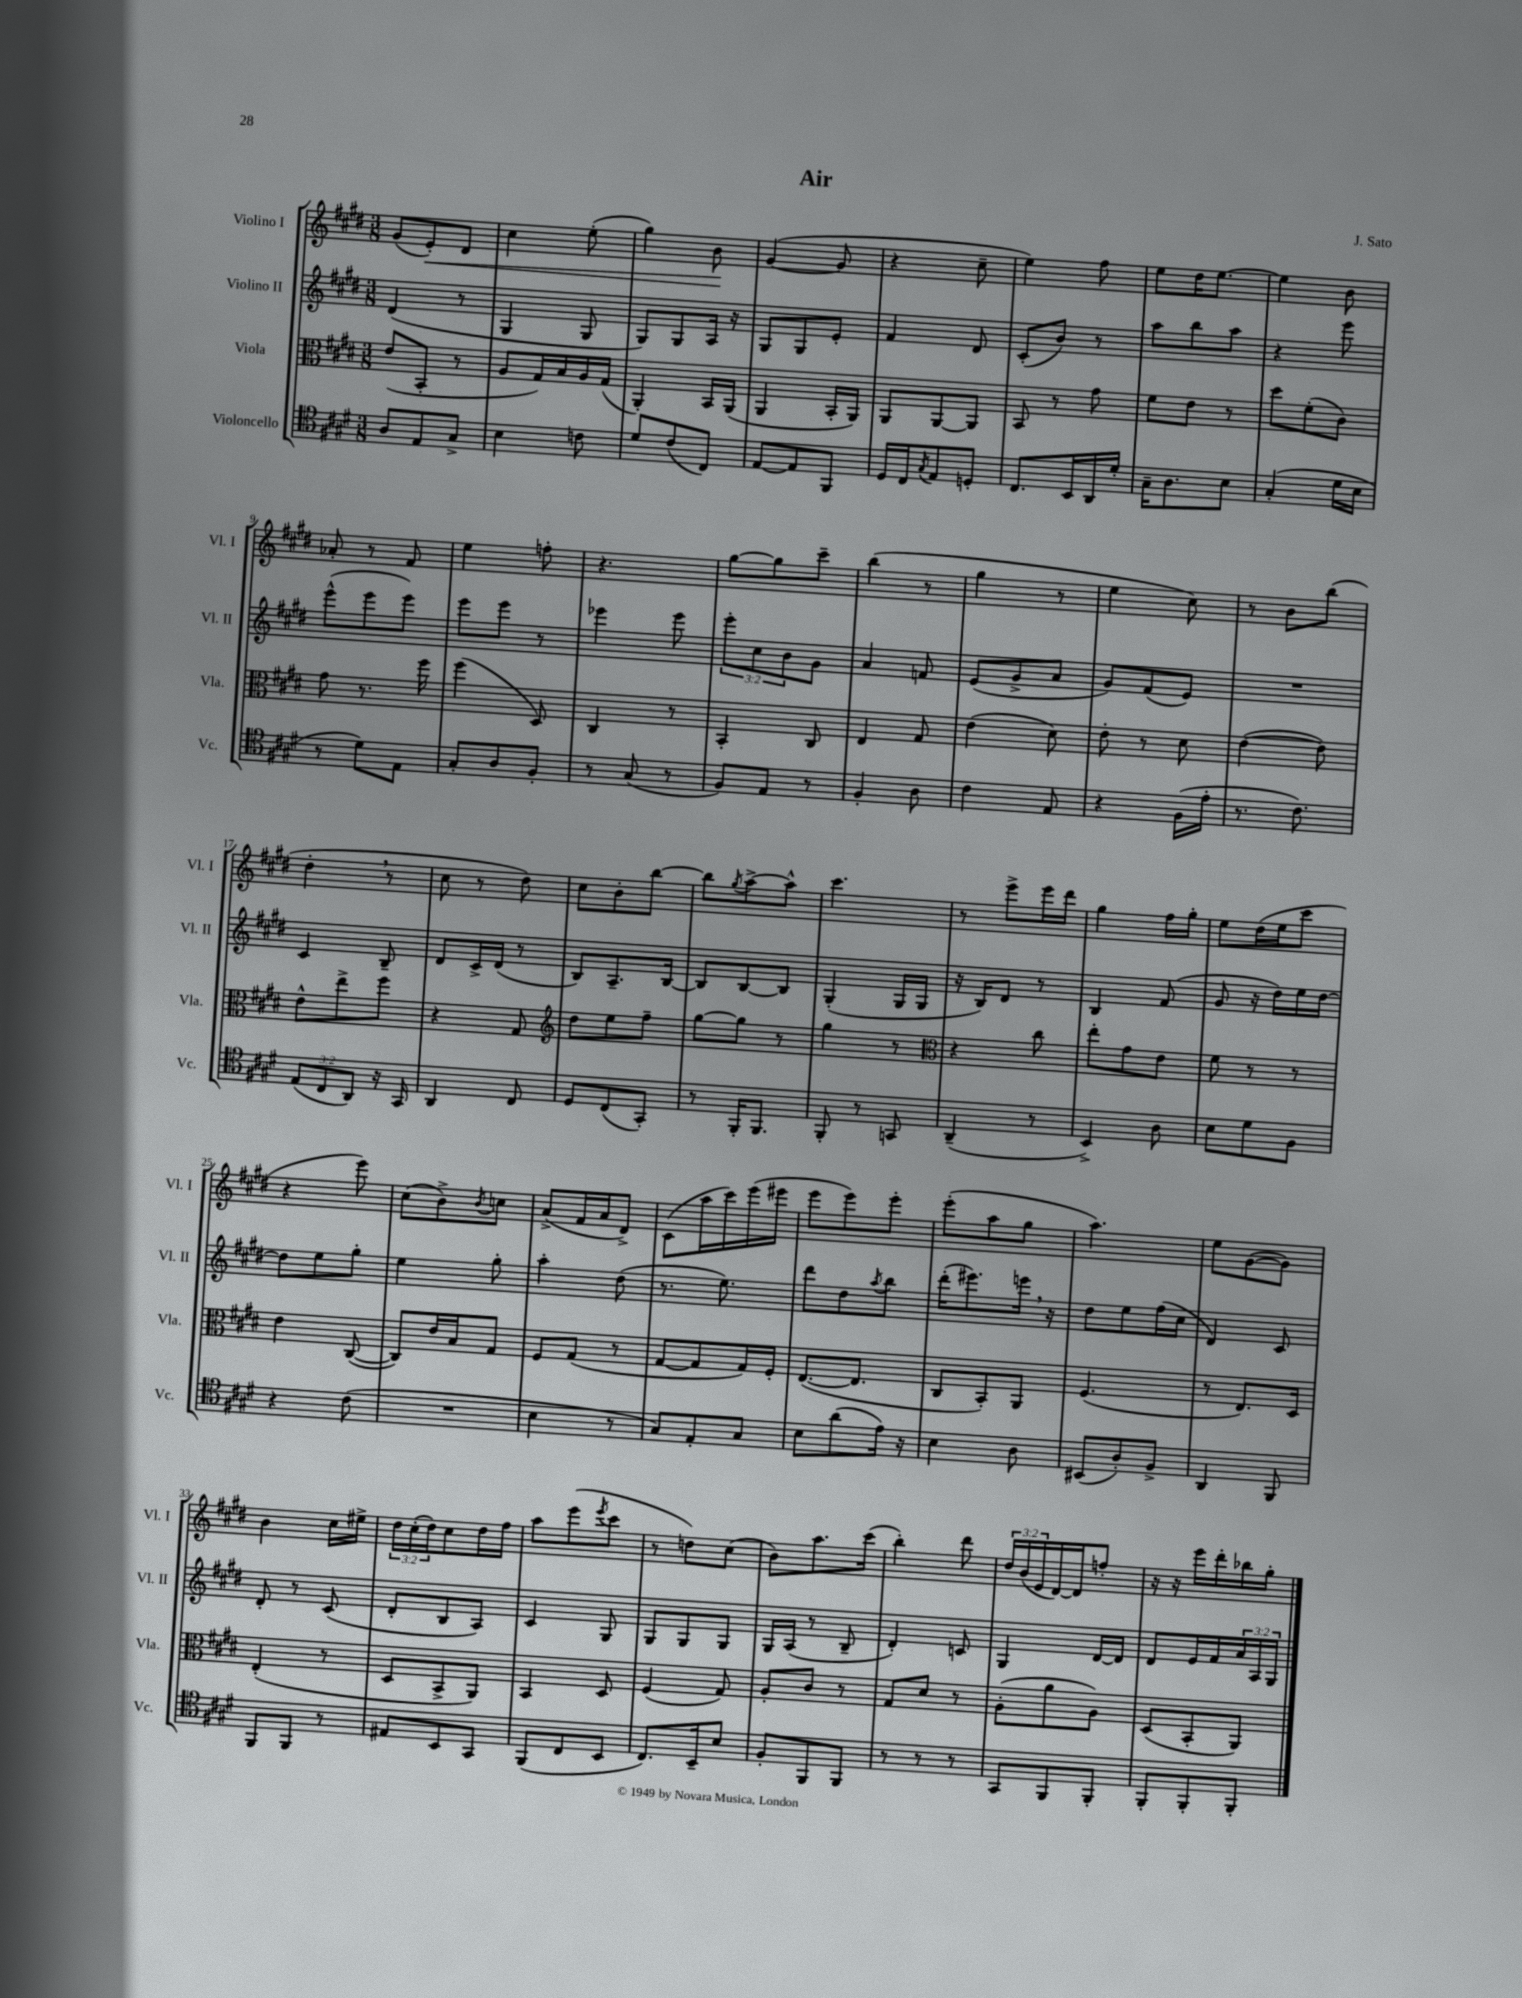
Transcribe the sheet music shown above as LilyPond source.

\header { title = "Air" composer = "J. Sato" }
<<
\new StaffGroup <<
\new Staff = "s0" \with { instrumentName = "Violino I" shortInstrumentName = "Vl. I" } {
    \clef treble \key e \major \numericTimeSignature \time 3/8 \override Staff.TupletNumber.text = #tuplet-number::calc-fraction-text
    gis'8( e'8-.\<) dis'8 |
    cis''4 e''8-.( |
    gis''4) b'8\! |
    gis'4~( gis'8 |
    r4 cis''8-- |
    e''4) fis''8 |
    e''8 dis''16 e''8.~ |
    e''4 b'8 |
    aes'8-. r8 fis'8 |
    e''4 f''8-. |
    r4. |
    gis''8~ gis''8 cis'''8-- |
    b''4( r8 |
    gis''4 r8 |
    e''4 cis''8) |
    r8 b'8 b''8( |
    dis''4-. \breathe r8 |
    cis''8 r8 dis''8) |
    cis''8 b'8-. b''8~ |
    b''8 \acciaccatura { gis''8 } a''8~-> a''8-^ |
    cis'''4. |
    r8 e'''8-> e'''16 dis'''16 |
    gis''4 fis''16 gis''16-. |
    e''8 dis''16( e''16 cis'''8 |
    r4 e'''8) |
    cis''8( b'8->) \acciaccatura { b'8 } c''8 |
    a'8->( fis'16 a'16 dis'8->) |
    cis'8( a''16 cis'''16) e'''16( eis'''16 |
    e'''8 e'''8) e'''8-. |
    e'''8-.( a''8 gis''8 |
    a''4.) |
    e''8 gis'8~( gis'8) |
    b'4 cis''16 eis''16-> |
    \tuplet 3/2 { dis''16 cis''16-.( dis''16) } cis''8 dis''16 fis''16 |
    a''8 e'''8( \acciaccatura { e'''8 } cis'''8 |
    r8 d''8) cis''8( |
    b'8) a''8. cis'''16( |
    b''4-.) dis'''8 |
    \tuplet 3/2 { dis''16 b'16( e'16 } dis'16~) dis'16 f''8-. |
    r16 r16 e'''16 dis'''16-. bes''16 gis''16-. \bar "|." |
}
\new Staff = "s1" \with { instrumentName = "Violino II" shortInstrumentName = "Vl. II" } {
    \clef treble \key e \major \numericTimeSignature \time 3/8 \override Staff.TupletNumber.text = #tuplet-number::calc-fraction-text
    dis'4( r8 |
    gis4 gis8 |
    gis8) gis8 a16 r16 |
    gis8 gis8 e'8-. |
    fis'4 dis'8 |
    cis'8-.( b'8) r8 |
    a''8 b''8 a''8 |
    r4 e'''8 |
    e'''8-^( e'''8 e'''8) |
    e'''8 e'''8 r8 |
    ees'''4 ees'''8 |
    \tuplet 3/2 { e'''8-. cis''8 b'8 } gis'8 |
    a'4 f'8 |
    e'8( gis'8-> a'8 |
    gis'8) fis'8( e'8) |
    R4. |
    cis'4 b8-- |
    dis'8 cis'16-> dis'16( r8 |
    b8) a8.-- b16~ |
    b8 b8~ b8 |
    gis4-.( gis16 gis16 |
    r16 b16) dis'8 r8 |
    b4 fis'8( |
    gis'8 r16 dis''16) e''16 dis''16~ |
    dis''8 e''8 gis''8-. |
    e''4 gis''8-. |
    a''4-. dis''8( |
    r8. e''8.) |
    dis'''8 dis''8 \acciaccatura { a''8 } b''8 |
    dis'''16-.( eis'''8.) e'''16 \breathe r16 |
    dis''8 e''8 fis''16( cis''16 |
    dis'4) cis'8 |
    dis'8-. r8 cis'8( |
    dis'8-. b8 a8) |
    cis'4 gis8 |
    gis8 gis8 gis8 |
    gis16 a16( r8 b8-- |
    dis'4-.) c'8 |
    gis4 dis'16~ dis'16 |
    dis'8 e'16 fis'16 \tuplet 3/2 { a'16 a16 gis16 } \bar "|." |
}
\new Staff = "s2" \with { instrumentName = "Viola" shortInstrumentName = "Vla." } {
    \clef alto \key e \major \numericTimeSignature \time 3/8
    e'8( b,8-. r8 |
    a8 gis16) b16 a16 gis16( |
    a,4-.) b,16 a,16( |
    a,4 b,16-. a,16) |
    a,8 a,8~ a,8 |
    b,8 r8 gis'8 |
    fis'8 e'8 r8 |
    dis''8 fis'8-.( cis'8) |
    gis'8 r8. fis''16 |
    fis''4( dis8) |
    cis4 r8 |
    b,4-. cis8 |
    e4 gis8 |
    e'4( dis'8) |
    e'8-. r8 dis'8 |
    e'4~( e'8) |
    e'8-^ e''8-> fis''8 |
    r4 gis8 |
    \clef treble dis''8 e''8 fis''8-- |
    gis''8~ gis''8 r8 |
    gis''4 r8 |
    \clef alto r4 cis''8 |
    e''8-. gis'8 e'8 |
    fis'8 r8 r8 |
    e'4 cis8~( |
    cis8) e'16 b16 gis8 |
    fis8 gis8( r8 |
    gis8~ gis8 gis16) fis16-. |
    e8.~( e8. |
    cis8 b,8-.) a,8 |
    fis4.( |
    r8 e8.) dis16 |
    e4-.( r8 |
    dis8 b,8-> a,8) |
    b,4 dis8 |
    fis4( gis8) |
    a8-. cis'8 r8 |
    gis8 dis'8 r8 |
    a8-.( a'8 a8) |
    dis8( b,8-. a,8) \bar "|." |
}
\new Staff = "s3" \with { instrumentName = "Violoncello" shortInstrumentName = "Vc." } {
    \clef tenor \key e \major \numericTimeSignature \time 3/8 \override Staff.TupletNumber.text = #tuplet-number::calc-fraction-text
    a8 e8 gis8-> |
    b4 c'8 |
    dis'8 cis'8( cis8) |
    e8~ e8 fis,8 |
    dis16 cis16 \acciaccatura { gis8 } e8 d8-. |
    cis8. b,16 a,16 dis'16-. |
    gis16-- a8. b8 |
    gis4-.( dis'16 b16 |
    r8 dis'8) e8 |
    gis8-. a8 fis8-. |
    r8 gis8( r8 |
    fis8) e8 r8 |
    fis4-. a8 |
    cis'4 e8 |
    r4 fis16( e'16-. |
    r8. cis'8.) |
    \tuplet 3/2 { e8( cis8 a,8) } r16 gis,16 |
    a,4 cis8 |
    dis8 cis8( gis,8-.) |
    r8 fis,16-. fis,8. |
    fis,8-. r8 g,8 |
    a,4--( r8 |
    b,4->) a8 |
    b8 dis'8 fis8 |
    r4 cis'8( |
    R4. |
    b4 r8 |
    gis8) e8-. gis8 |
    b8 a'8( e'16) r16 |
    b4 a8 |
    bis,8( a8-.) fis8-> |
    a,4 fis,8 |
    fis,8 fis,8 r8 |
    eis8 b,8 gis,8 |
    fis,8( cis8 b,8 |
    cis8.) b,16-- b8 |
    fis8-. fis,8 fis,8 |
    r8 r8 r8 |
    gis,8 fis,8 fis,8-. |
    fis,8-. fis,8-. fis,8-. \bar "|." |
}
>>
>>
